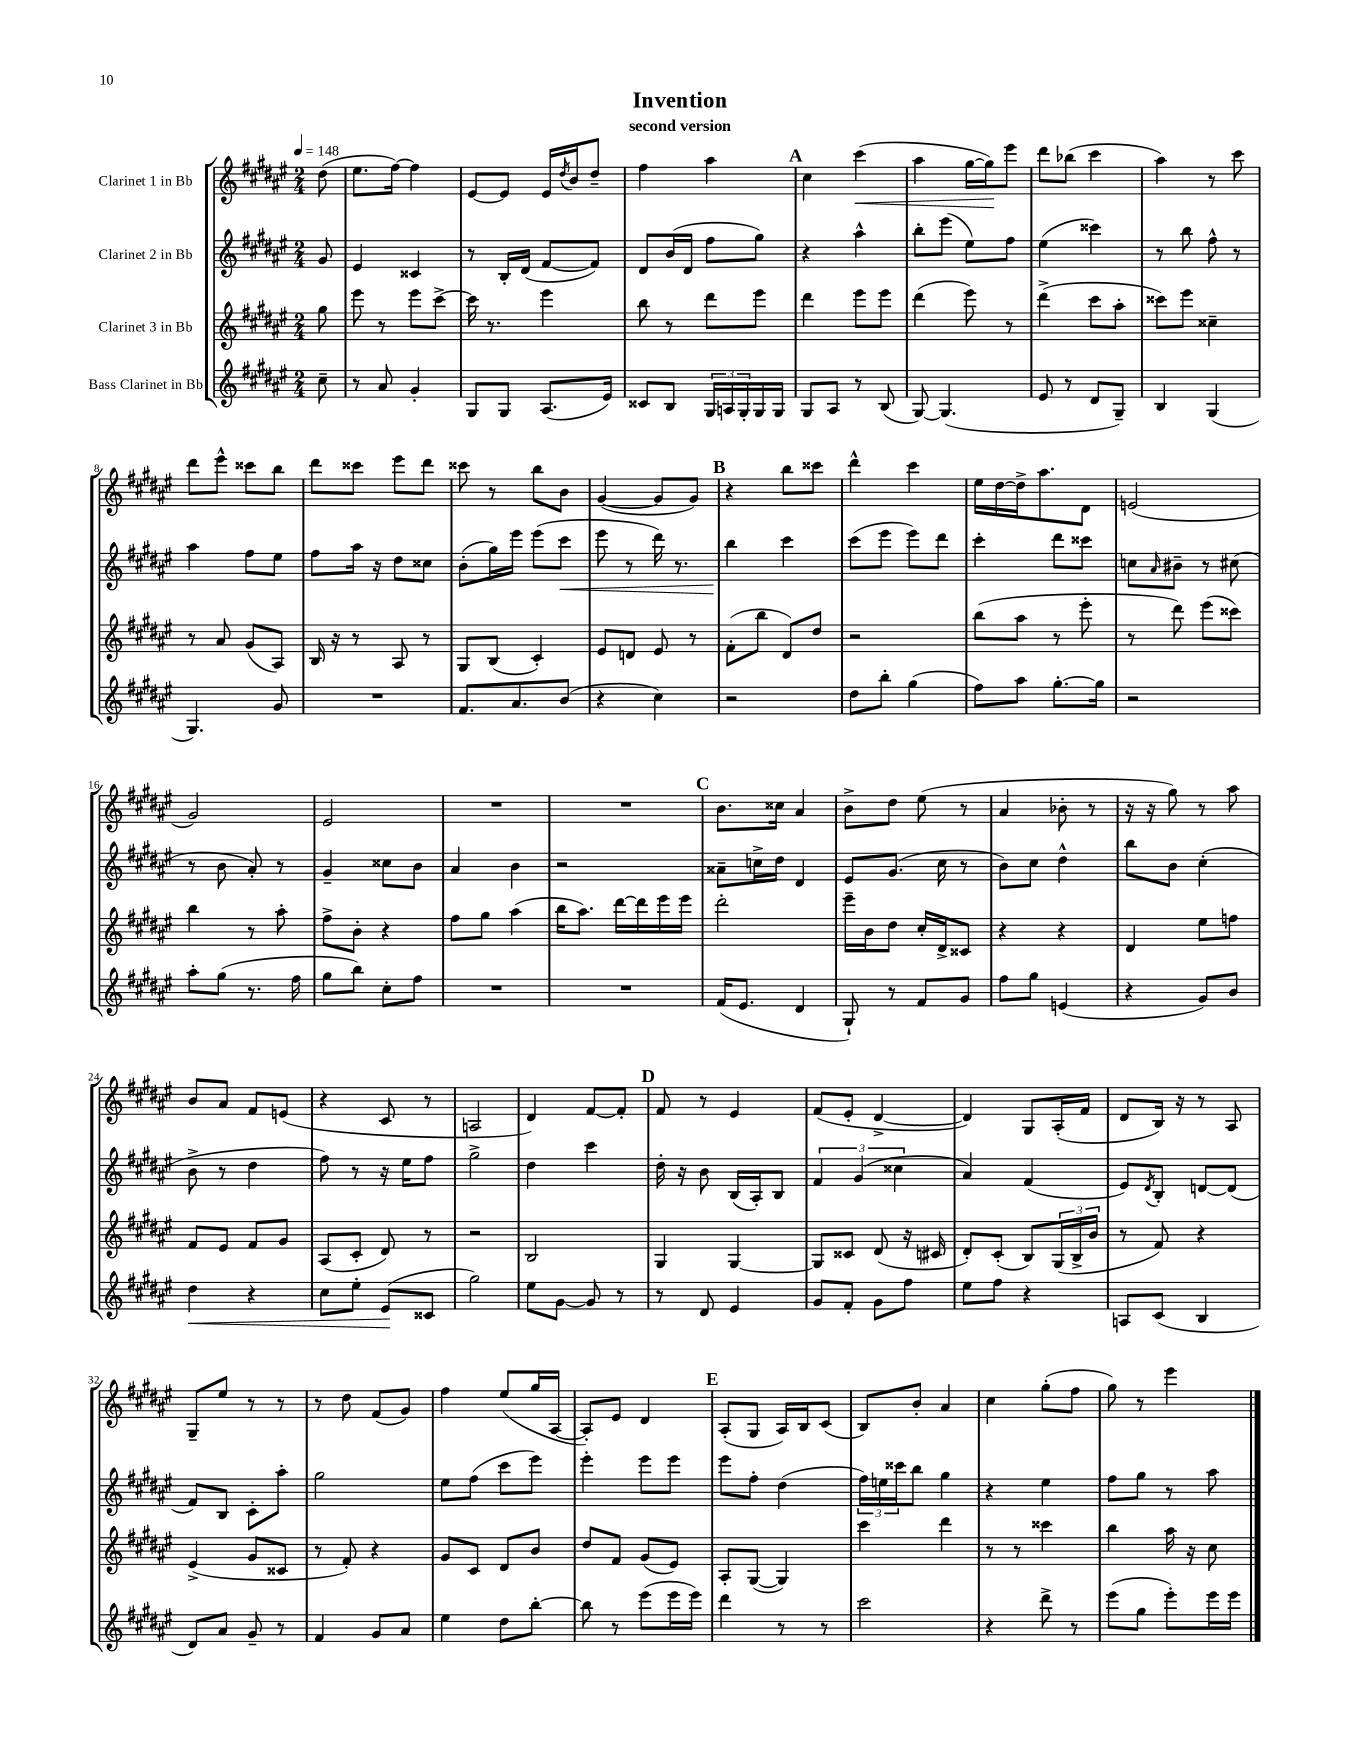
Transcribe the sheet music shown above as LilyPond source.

\header { title = "Invention" subtitle = "second version" }
<<
\new StaffGroup <<
\new Staff = "s0" \with { instrumentName = "Clarinet 1 in Bb" } {
    \clef treble \key fis \major \numericTimeSignature \time 2/4 \partial 8 \tempo 4 = 148
    dis''8( |
    eis''8. fis''16~) fis''4 |
    eis'8~ eis'8 eis'16 \acciaccatura { dis''8 } b'16 dis''8-- |
    fis''4 ais''4 |
    \mark \markup { \bold "A" } cis''4 cis'''4\<( |
    ais''4 gis''16~ gis''16\!) eis'''8 |
    dis'''8 bes''8( cis'''4 |
    ais''4) r8 cis'''8 |
    dis'''8 eis'''8-^ cisis'''8 b''8 |
    dis'''8 cisis'''8 eis'''8 dis'''8 |
    cisis'''8 r8 b''8 b'8 |
    gis'4~( gis'8 gis'8) |
    \mark \markup { \bold "B" } r4 b''8 cisis'''8 |
    dis'''4-^ cis'''4 |
    eis''16 dis''16~ dis''16-> ais''8. dis'8 |
    e'2( |
    gis'2) |
    eis'2 |
    R2 |
    R2 |
    \mark \markup { \bold "C" } b'8. cisis''16 ais'4 |
    b'8-> dis''8 eis''8( r8 |
    ais'4 bes'8-. r8 |
    r16 r16 gis''8) r8 ais''8 |
    b'8 ais'8 fis'8 e'8( |
    r4 cis'8 r8 |
    a2 |
    dis'4) fis'8~ fis'8-. |
    \mark \markup { \bold "D" } fis'8 r8 eis'4 |
    fis'8( eis'8-. dis'4~-> |
    dis'4) gis8 ais16-.( fis'16 |
    dis'8 b16) r16 r8 ais8 |
    gis8-- eis''8 r8 r8 |
    r8 dis''8 fis'8( gis'8) |
    fis''4 eis''8( gis''16 ais16~ |
    ais8-.) eis'8 dis'4 |
    \mark \markup { \bold "E" } ais8-.( gis8 ais16) b16 cis'8( |
    b8) b'8-. ais'4 |
    cis''4 gis''8-.( fis''8 |
    gis''8) r8 eis'''4 \bar "|." |
}
\new Staff = "s1" \with { instrumentName = "Clarinet 2 in Bb" } {
    \clef treble \key fis \major \numericTimeSignature \time 2/4 \partial 8
    gis'8 |
    eis'4 cisis'4 |
    r8 b16-. dis'16( fis'8~ fis'8) |
    dis'8 b'16( dis'16 fis''8 gis''8) |
    \mark \markup { \bold "A" } r4 ais''4-^ |
    b''8-. eis'''8( eis''8) fis''8 |
    eis''4( cisis'''4) |
    r8 b''8 fis''8-^ r8 |
    ais''4 fis''8 eis''8 |
    fis''8 ais''16 r16 dis''8 cisis''8 |
    b'8-.( gis''16) eis'''16 eis'''8( cis'''8\< |
    eis'''8 r8 dis'''16) r8. |
    \mark \markup { \bold "B" } b''4\! cis'''4 |
    cis'''8( eis'''8 eis'''8) dis'''8 |
    cis'''4-. dis'''8 cisis'''8 |
    c''8 \grace { ais'16 } bis'8-- r8 cis''8( |
    r8 b'8 ais'8-.) r8 |
    gis'4-- cisis''8 b'8 |
    ais'4 b'4 |
    r2 |
    \mark \markup { \bold "C" } aisis'8-- c''16-> dis''16 dis'4 |
    eis'8 gis'8.( cis''16 r8 |
    b'8) cis''8 dis''4-^ |
    b''8 b'8 cis''4-.( |
    b'8-> r8 dis''4 |
    fis''8) r8 r16 eis''16 fis''8 |
    gis''2-> |
    dis''4 cis'''4 |
    \mark \markup { \bold "D" } dis''16-. r16 b'8 b16( ais16-.) b8 |
    \tuplet 3/2 { fis'4 gis'4( cisis''4 } |
    ais'4) fis'4( |
    eis'8) \acciaccatura { dis'8 } b8-. d'8~ d'8( |
    fis'8) b8 cis'8-. ais''8-. |
    gis''2 |
    eis''8 fis''8( cis'''8 eis'''8) |
    eis'''4-. eis'''8 eis'''8 |
    \mark \markup { \bold "E" } eis'''8 fis''8-. dis''4( |
    \tuplet 3/2 { fis''16) e''16 cisis'''16 } b''8 gis''4 |
    r4 eis''4 |
    fis''8 gis''8 r8 ais''8 \bar "|." |
}
\new Staff = "s2" \with { instrumentName = "Clarinet 3 in Bb" } {
    \clef treble \key fis \major \numericTimeSignature \time 2/4 \partial 8
    gis''8 |
    eis'''8 r8 eis'''8 cis'''8~-> |
    cis'''16 r8. eis'''4 |
    b''8 r8 dis'''8 eis'''8 |
    \mark \markup { \bold "A" } dis'''4 eis'''8 eis'''8 |
    dis'''4( eis'''8) r8 |
    dis'''4->( cis'''8 ais''8-. |
    cisis'''8) eis'''8 cisis''4-- |
    r8 ais'8 gis'8( ais8) |
    b16 r16 r8 ais8 r8 |
    gis8 b8( cis'4-.) |
    eis'8 d'8 eis'8 r8 |
    \mark \markup { \bold "B" } fis'8-.( b''8 dis'8) dis''8 |
    r2 |
    b''8( ais''8 r8 eis'''8-. |
    r8 dis'''8) eis'''8( cisis'''8) |
    b''4 r8 ais''8-. |
    fis''8-> b'8-. r4 |
    fis''8 gis''8 ais''4( |
    b''16 ais''8.) dis'''16~ dis'''16 eis'''16 eis'''16 |
    \mark \markup { \bold "C" } dis'''2-. |
    eis'''16-- b'16 dis''8 cis''16-. dis'16-> cisis'8 |
    r4 r4 |
    dis'4 eis''8 f''8 |
    fis'8 eis'8 fis'8 gis'8 |
    ais8( cis'8-. dis'8) r8 |
    r2 |
    b2 |
    \mark \markup { \bold "D" } gis4 gis4~ |
    gis8 cisis'8 dis'8( r16 cis'16 |
    dis'8-.) cis'8-.( b8) \tuplet 3/2 { gis16( b16-> b'16 } |
    r8 fis'8) r4 |
    eis'4->( gis'8 cisis'8 |
    r8 fis'8-.) r4 |
    gis'8 cis'8 dis'8 b'8 |
    dis''8 fis'8 gis'8( eis'8) |
    \mark \markup { \bold "E" } ais8-. gis8~( gis4) |
    cis'''4 dis'''4 |
    r8 r8 cisis'''4 |
    b''4 ais''16 r16 cis''8 \bar "|." |
}
\new Staff = "s3" \with { instrumentName = "Bass Clarinet in Bb" } {
    \clef treble \key fis \major \numericTimeSignature \time 2/4 \partial 8
    cis''8-- |
    r8 ais'8 gis'4-. |
    gis8 gis8 ais8.( eis'16) |
    cisis'8 b8 \tuplet 3/2 { gis16 a16 gis16-. } gis16 gis16 |
    \mark \markup { \bold "A" } gis8 ais8 r8 b8( |
    gis8~) gis4.( |
    eis'8 r8 dis'8 gis8--) |
    b4 gis4( |
    gis4.) gis'8 |
    R2 |
    fis'8. ais'8. b'8( |
    r4 cis''4) |
    \mark \markup { \bold "B" } r2 |
    dis''8 b''8-. gis''4( |
    fis''8) ais''8 gis''8.~-. gis''16 |
    r2 |
    ais''8-. gis''8( r8. fis''16 |
    gis''8 b''8) cis''8-. fis''8 |
    R2 |
    R2 |
    \mark \markup { \bold "C" } fis'16( eis'8. dis'4 |
    gis8-!) r8 fis'8 gis'8 |
    fis''8 gis''8 e'4( |
    r4 gis'8) b'8 |
    dis''4\< r4 |
    cis''8 eis''8-. eis'8\!( cisis'8 |
    gis''2) |
    eis''8 gis'8~ gis'8 r8 |
    \mark \markup { \bold "D" } r8 dis'8 eis'4 |
    gis'8 fis'8-. gis'8 fis''8 |
    eis''8 fis''8 r4 |
    a8 cis'8( b4 |
    dis'8) ais'8 gis'8-- r8 |
    fis'4 gis'8 ais'8 |
    eis''4 dis''8 b''8~-. |
    b''8 r8 eis'''8( eis'''16 eis'''16) |
    \mark \markup { \bold "E" } dis'''4 r8 r8 |
    cis'''2 |
    r4 dis'''8-> r8 |
    eis'''8( gis''8 eis'''8-.) eis'''16 eis'''16 \bar "|." |
}
>>
>>
